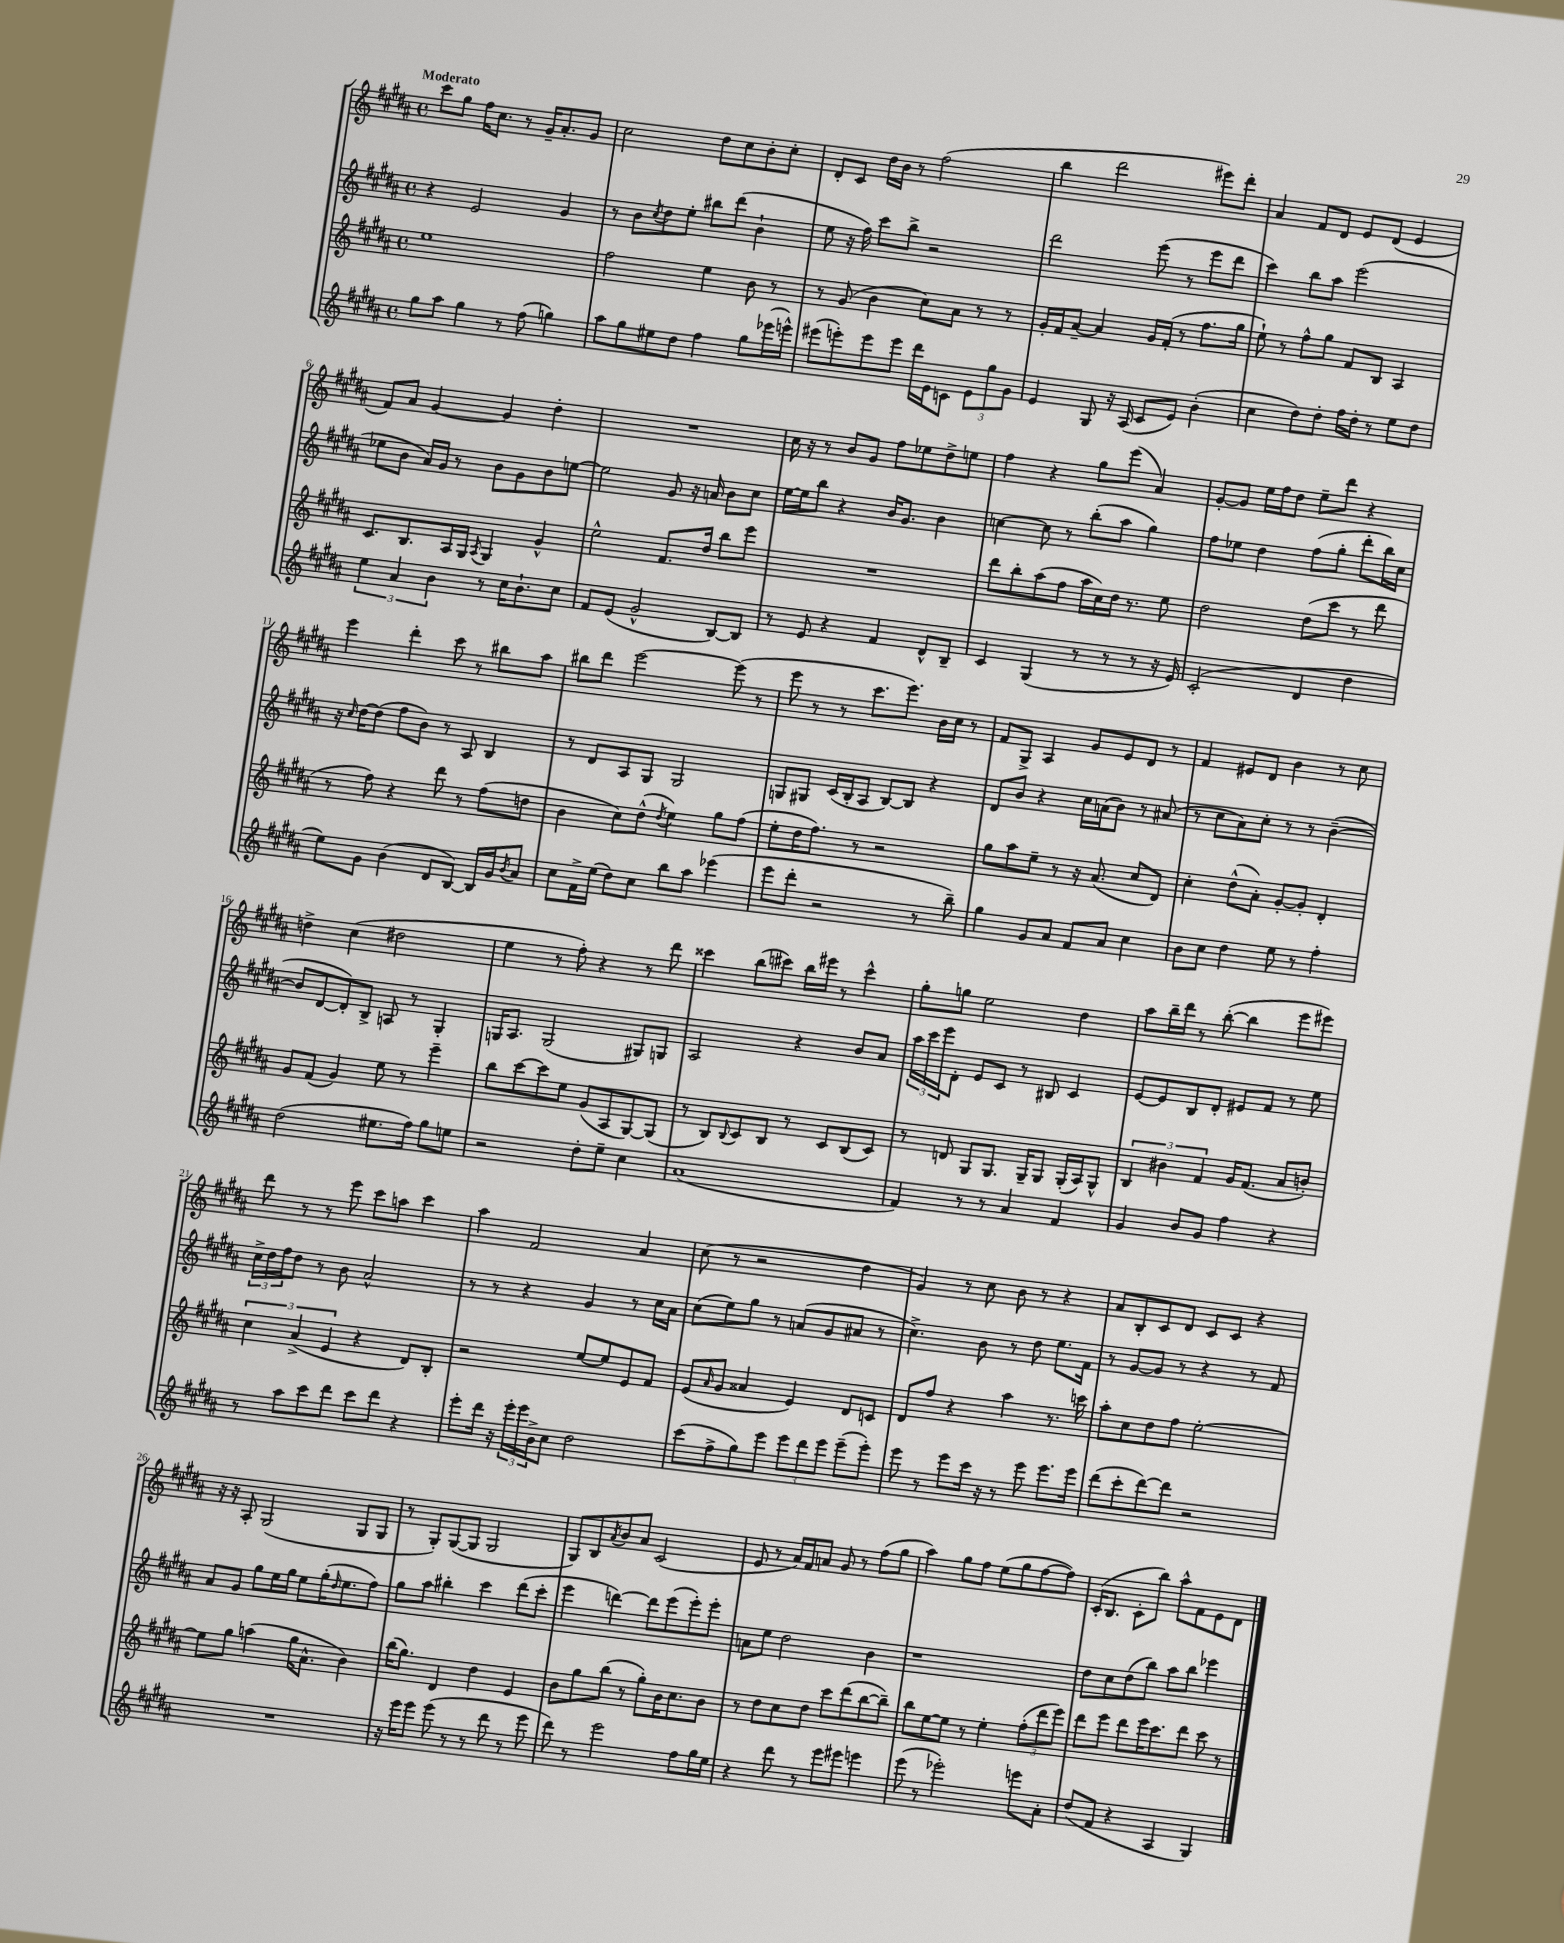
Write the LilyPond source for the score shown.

<<
\new StaffGroup <<
\new Staff = "s0" {
    \clef treble \key b \major \defaultTimeSignature \time 4/4 \tempo "Moderato"
    cis'''8 gis''8 fis''16 cis''8. r8 gis'16-- ais'8.-. gis'8 |
    cis''2 dis''8 cis''8 b'8-. cis''8-. |
    dis'8-. cis'8 dis''16 b'16 r8 fis''2( |
    b''4 dis'''2 eis'''8) dis'''8-. |
    ais'4 fis'8 dis'8 e'8 dis'8( e'4 |
    fis'8) ais'8 gis'4~ gis'4 dis''4-. |
    R1 |
    cis''16 r16 r8 b'8 gis'8 fis''8 ees''8 dis''8-> e''8 |
    fis''4 r4 gis''8 e'''8( ais'4) |
    gis'8~-. gis'8 e''16 fis''16 dis''8 e''8-- dis'''8 r4 |
    e'''4 dis'''4-. cis'''8 r8 bis''8 ais''8 |
    bis''8 dis'''8 e'''2~ e'''8( r8 |
    e'''8 r8 r8 cis'''8. e'''8.) b'16 cis''16 r8 |
    fis'8 gis8-> ais4 gis'8 e'8 dis'8 r8 |
    fis'4 eis'8 dis'8 b'4 r8 cis''8 |
    d''4-> cis''4( dis''2 |
    e''4 r8 fis''8-.) r4 r8 dis'''8 |
    cisis'''4 b''8( cis'''8) b''16 eis'''16 r8 cis'''4-^ |
    gis''8-. g''8 e''2 dis''4 |
    ais''8 b''16-- dis'''16 r8 b''8~-.( b''4 e'''8 eis'''8) |
    dis'''8 r8 r8 e'''8 cis'''8 a''8 cis'''4 |
    ais''4 fis'2 ais'4 |
    cis''8( r8 r2 dis''4 |
    gis'4) r8 cis''8 b'8 r8 r4 |
    ais'8 b8-. cis'8 dis'8 cis'8 cis'8 r4 |
    r16 r16 ais8-. gis2( gis8 gis8 |
    r8 gis8-.) gis8~( gis8 gis2 |
    gis8) b8 \acciaccatura { ais'8 } b'8 ais'8 cis'2( |
    e'8 r8 ais'16) fis'16 a'8 gis'8 r8 fis''8( gis''8 |
    ais''4) gis''8 fis''8 e''8( gis''8 fis''8~ fis''8) |
    cis'16-.( b8. cis'8-. b''8) ais''8-^ fis'8 e'8 dis'8 \bar "|." |
}
\new Staff = "s1" {
    \clef treble \key b \major \defaultTimeSignature \time 4/4
    r4 e'2 gis'4 |
    r8 b'8 \acciaccatura { cis''8 } dis''8 e''8-. bis''8 dis'''8( b'4-! |
    e''8 r16 fis''16) cis'''8 b''8-> r2 |
    dis'''2 e'''8( r8 e'''8 dis'''8 |
    cis'''4) b''8 ais''8 e'''2( |
    ees''8 b'8 ais'16) gis'16 r8 b'8 gis'8 b'8 e''8~ |
    e''2 gis'8 r16 a'16 b'8 cis''8 |
    e''16~ e''16 b''8 r4 b'16 gis'8. b'4 |
    c''4~ c''8 r8 b''8-.( ais''8 gis''4) |
    fis''8 ees''8 dis''4 fis''8( gis''8-. dis'''8-. b''16) cis''16 |
    r16 \grace { cis''16 } dis''16~ dis''8( fis''8 b'8) r8 ais8 b4 |
    r8 dis'8 ais8 gis8 gis2 |
    g8 gis8 cis'16( b16-. ais8 b8~) b8 r4 |
    dis'8 b'8 r4 cis''16 a'16( b'8) r8 ais'8( |
    r8 cis''8 ais'8) cis''8-. r8 r8 b'4~--( |
    b'8 dis'8~ dis'8-.) b8-> a8 r8 gis4-. |
    g16 ais8. g2( gis8) g8 |
    ais2 r4 b'8 ais'8 |
    \tuplet 3/2 { ais''16 cis'''16 e'''16 } dis'8-. e'8 cis'8 r8 bis8 cis'4 |
    e'8~ e'8 b8 dis'8-. eis'8 fis'8 r8 e''8 |
    \tuplet 3/2 { cis''16-> dis''16 fis''16 } dis''8 r8 b'8 ais'2-^ |
    r8 r8 r4 gis'4 r8 cis''16 ais'16 |
    cis''8( e''8) gis''8 r8 a'8( gis'8 ais'8 r8 |
    cis''4.->) b'8 r8 dis''8 e''8. fis'16 |
    r8 gis'8~ gis'8 r8 r4 r8 fis'8 |
    ais'8 gis'8 gis''8 e''16 gis''16 e''8 gis''16-.( \grace { dis''16 } e''8. fis''8) |
    gis''8 ais''8 bis''4-. cis'''4 dis'''8( cis'''8-. |
    e'''4 d'''4~) d'''8 e'''8( e'''8-.) e'''8-. |
    a'8 e''8 dis''2 b'4 |
    r1 |
    dis''8 cis''8 dis''8( b''8) ais''8 b''8 ees'''4 \bar "|." |
}
\new Staff = "s2" {
    \clef treble \key b \major \defaultTimeSignature \time 4/4
    e''1 |
    fis''2 e''4 b'8 r8 |
    r8 gis'8( b'4 cis''8) ais'8 r8 r8 |
    gis'16-. fis'16 ais'8~-- ais'4 gis'16 fis'16-.( r8 fis''8. gis''16 |
    e''8-!) r8 fis''8-^ gis''8 fis'8 b8 ais4 |
    cis'8. b8. ais16 gis16 \acciaccatura { ais8 } gis4 gis'4-^ |
    e''2-^ fis'8. dis''16 b''8 e'''8 |
    R1 |
    dis'''8 b''8-. ais''8( fis''8 ais''16 cis''16) dis''16 r8. e''8 |
    dis''2 dis''8( cis'''8 r8 dis'''8 |
    r8 fis''8) r4 dis'''8 r8 fis''8( d''8 |
    b'4 cis''8) dis''8-^( \acciaccatura { dis''8 } e''4) gis''8 fis''8( |
    e''8-. dis''16 fis''8.) r8 r2 |
    gis''8 ais''8 e''8-- r8 r16 ais'8.( cis''8 dis'8) |
    cis''4-. dis''8-^( ais'8-.) gis'8~-. gis'8-. dis'4-. |
    gis'8 fis'8( gis'4) e''8 r8 e'''4-- |
    b''8 cis'''8~ cis'''8 e''8 gis'8( ais8 gis8~) gis8( |
    r8 b8) \appoggiatura { b8 } cis'8 b8 r8 cis'8 b8( cis'8) |
    r8 d'8 gis8 gis8. gis16-- gis8 gis16-.( ais16) gis8-^ |
    \tuplet 3/2 { b4 bis'4 fis'4 } gis'16 fis'8.( ais'8 b'8-.) |
    \tuplet 3/2 { cis''4 ais'4->( e'4 } r4 dis'8) b8-. |
    r2 e''8~ e''8 e'8 fis'8 |
    e'8( \grace { ais'16 } gis'8 aisis'4 e'4) dis'8 c'8 |
    dis'8 fis''8 r4 ais''4 r8. c'''16 |
    ais''8-. cis''8 dis''8 fis''8 e''2~-. |
    e''8 gis''8 a''4( gis''16 ais'8.-^ b'4) |
    b''16( gis''8.) dis'4 dis''4 e'4 |
    b'8 gis''8 b''8( r8 gis''8-.) b'16 cis''8. b'8 |
    r8 dis''8 cis''8 dis''8 cis'''8 dis'''8( b''8~ b''8--) |
    b''8 e''8~ e''8 r8 e''4-. \tuplet 3/2 { fis''8-.( dis'''8 e'''8) } |
    dis'''8 e'''8 dis'''8 e'''16 cis'''8. dis'''8 cis'''8 r8 \bar "|." |
}
\new Staff = "s3" {
    \clef treble \key b \major \defaultTimeSignature \time 4/4
    gis''8 ais''8 gis''4 r8 fis''8( g''4) |
    ais''8 gis''8 eis''8 dis''8 fis''4 gis''8 ees'''16( e'''16-^) |
    eis'''8( e'''8-.) e'''8 e'''8 dis'''16 e'16 c'8 \tuplet 3/2 { e'8 gis''8 gis'8 } |
    e'4 gis8 r16 ais16( cis'8 e'8) b'4-.( |
    cis''4 dis''8) dis''8-. fis''16 dis''16-. r8 e''8 dis''8 |
    \tuplet 3/2 { e''4 ais'4 b'4 } r8 cis''16 b'8.-! cis''8 |
    fis'8 e'8( gis'2-^ b8~) b8 |
    r8 e'8 r4 fis'4 dis'8-^ b8-- |
    cis'4 gis4( r8 r8 r8 r16 e'16) |
    cis'2-.( dis'4 dis''4 |
    e''8) gis'8 b'4( dis'8 b8~) b16 gis'16 \acciaccatura { b'8 } ais'8 |
    cis''8 fis'16-> e''16( dis''8) cis''8 b''8 ais''8 ees'''4( |
    e'''8 dis'''8-. r2 r8 b''8--) |
    gis''4 gis'8 ais'8 fis'8 ais'8 cis''4 |
    b'8 cis''8 dis''4 e''8 r8 fis''4-. |
    dis''2( eis''8. fis''16) gis''8 e''8 |
    r2 dis''8-. e''8-- cis''4 |
    ais'1( |
    fis'4) r8 r8 ais'4 fis'4 |
    gis'4 b'8 gis'8 fis''4 r4 |
    r8 ais''8 cis'''8 dis'''8 cis'''8 dis'''8 r4 |
    e'''8-. dis'''16 r16 \tuplet 3/2 { e'''16-. e'''16 b'16-> } cis''8 dis''2 |
    cis'''8( fis''8-> gis''8) e'''8 \tuplet 3/2 { e'''8 dis'''8 e'''8 } e'''8--( e'''8-.) |
    e'''8 r8 e'''8 cis'''16 r16 r8 e'''8 e'''8. e'''16 |
    dis'''8( cis'''8-. dis'''8~) dis'''8 r2 |
    R1 |
    r16 e'''16 e'''8 e'''8( r8 r8 dis'''8 r8 e'''8 |
    dis'''8) r8 e'''2 fis''8 gis''16 e''16 |
    r4 dis'''8 r8 e'''8 eis'''8 e'''4 |
    e'''8( r8 ees'''2-.) e'''8 ais'8-. |
    dis''8( fis'8 r4 ais4 gis4) \bar "|." |
}
>>
>>
